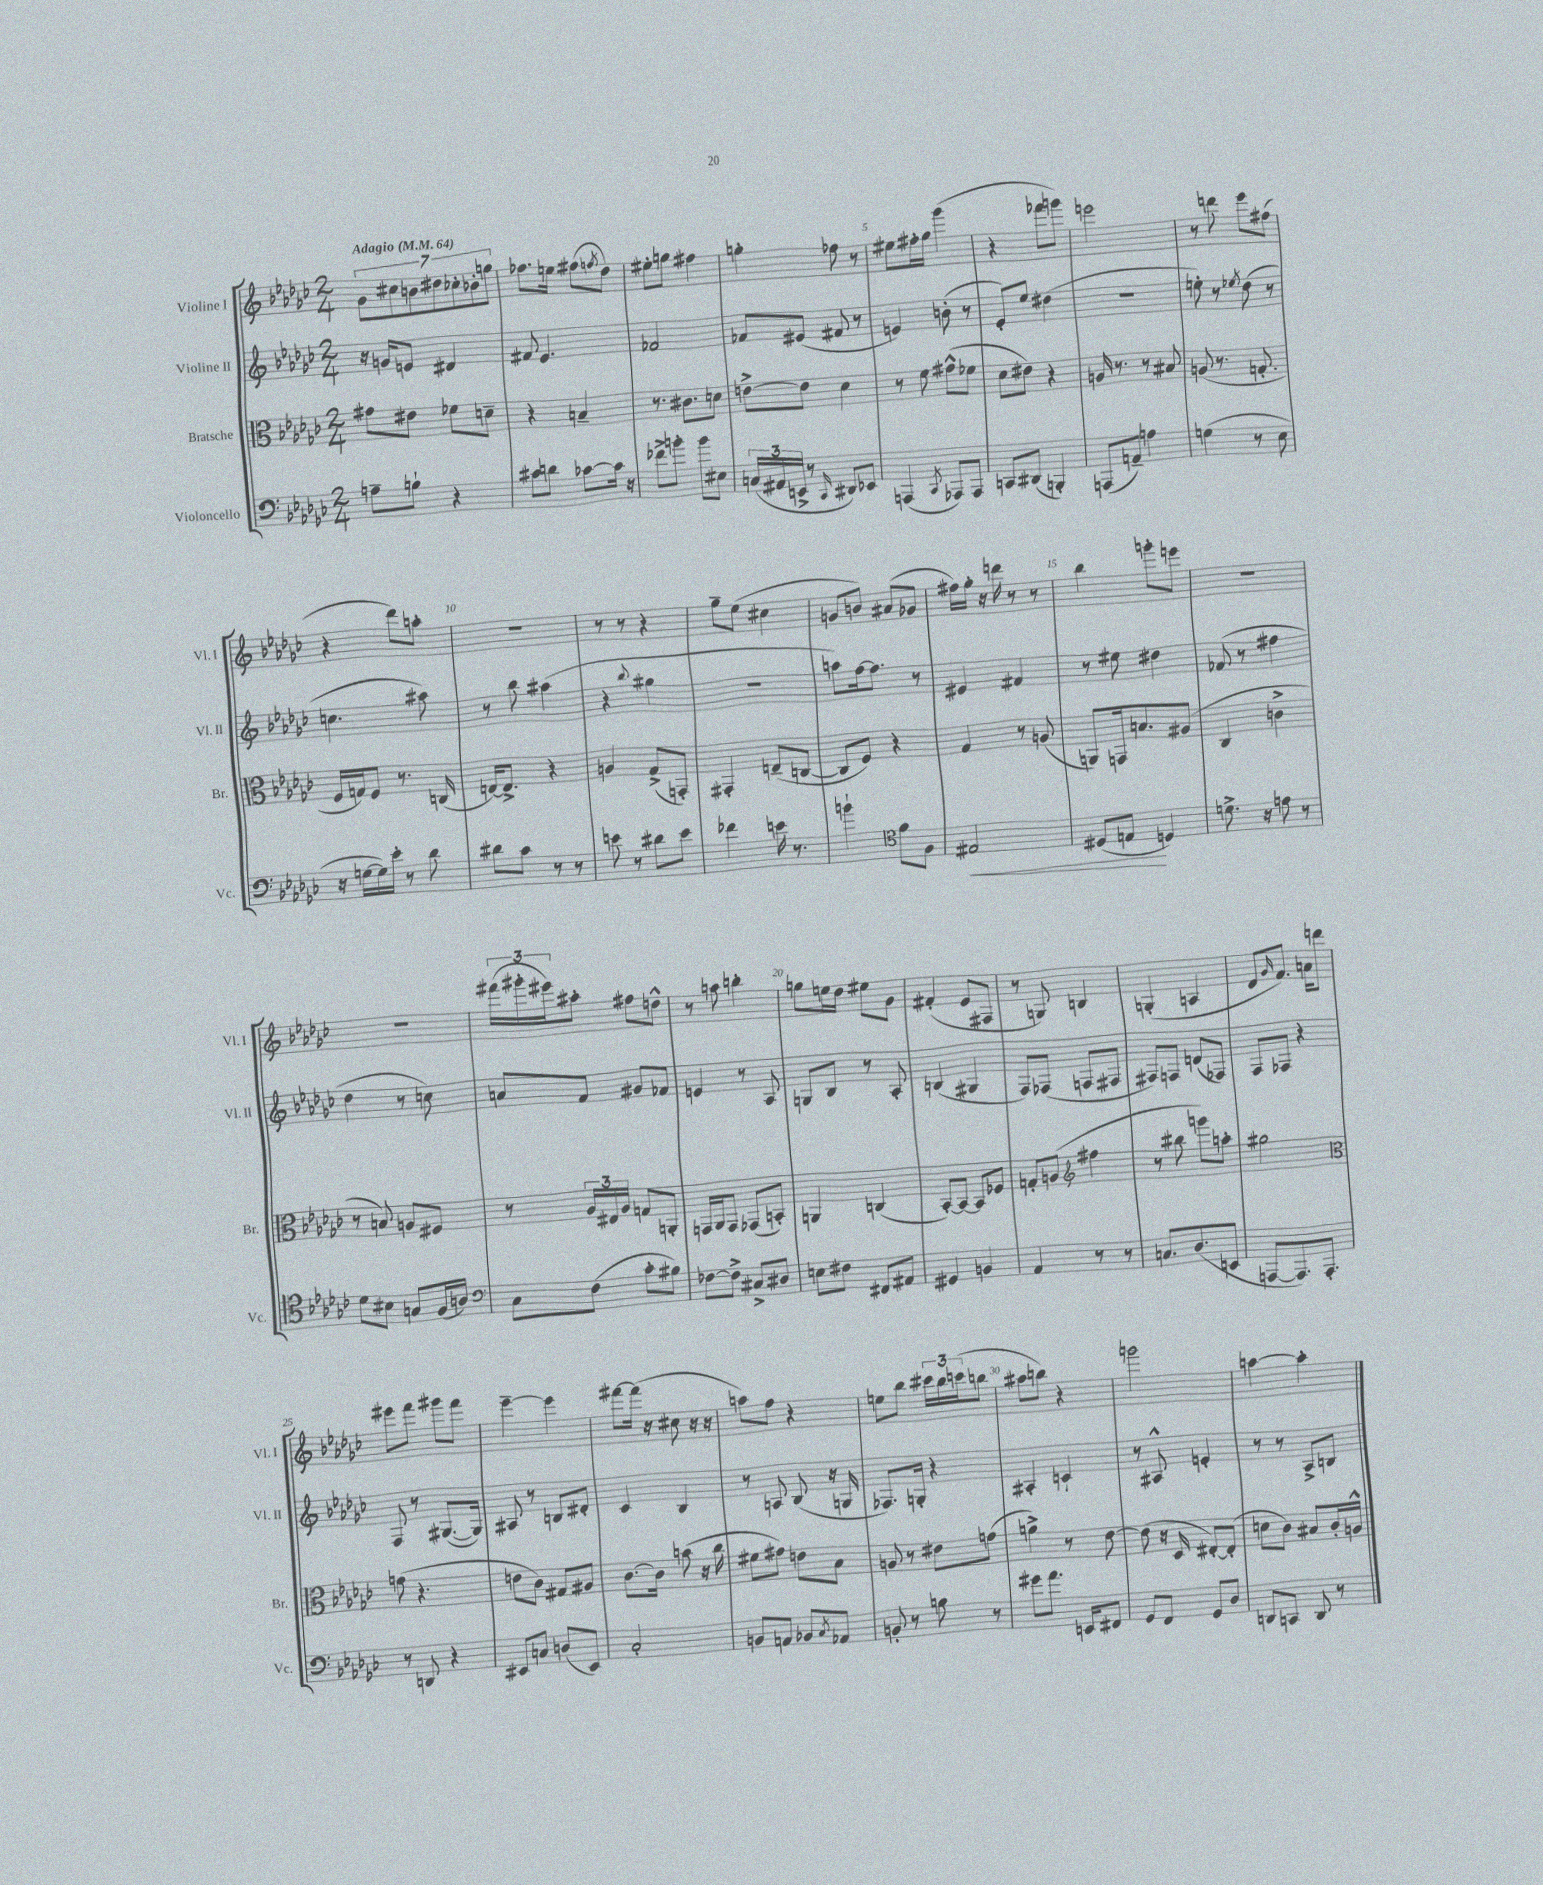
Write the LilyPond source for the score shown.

<<
\new StaffGroup <<
\new Staff = "s0" \with { instrumentName = "Violine I" shortInstrumentName = "Vl. I" } {
    \clef treble \key ges \major \numericTimeSignature \time 2/4 \tempo "Adagio" 4 = 64
    \tuplet 7/4 { ges'8 cis''8 b'8 dis''8 ces''8-. bes'8-. g''8 } |
    fes''8. e''16 fis''8( \acciaccatura { f''8 } des''8) |
    eis''8-. g''8 fis''4 |
    g''4-. fes''8 r8 |
    eis''8 fis''16-. ges''16 ges'''4( |
    r4 fes'''8 g'''8) |
    e'''2 |
    r8 d'''8 ees'''8 fis''8( |
    r4 des'''8) a''8-. |
    r2 |
    r8 r8 r4 |
    ges''8-- ees''8( cis''4 |
    g'8 b'8) ais'8( ges'8 |
    fis''16) ges''16-. r16 d'''16 r8 r8 |
    bes''4 g'''8-. e'''8 |
    r2 |
    R2 |
    \tuplet 3/2 { fis'''16( gis'''16-. eis'''16) } ais''8-. fis''8 d''8-^ |
    r8 a''8 b''4-. |
    g''8 e''16 des''16 eis''8 ges'8 |
    fis'4-.( ees'8 fis8 |
    r8 g8) b4 |
    g4-.( a4 |
    des'8 \grace { ges'16 } f'8.) a'16 d'''8 |
    eis'''8 f'''8 gis'''8 f'''8 |
    ees'''4~-- ees'''4 |
    fis'''8~ fis'''16( r16 cis''8 r16 r16 |
    a''8) f''8 r4 |
    e''8 bes''8 \tuplet 3/2 { cis'''16 bes''16 c'''16( } b''8 |
    ais''8 b''8) r4 |
    g'''2 |
    a''4~ a''4-. \bar "|." |
}
\new Staff = "s1" \with { instrumentName = "Violine II" shortInstrumentName = "Vl. II" } {
    \clef treble \key ges \major \numericTimeSignature \time 2/4
    r16 g'16 e'8 dis'4 |
    fis'8 ees'4. |
    fes'2 |
    fes'8 eis'8( fis'8 r8 |
    e'4) b'8-.( r8 |
    ees'8-.) ees''8 dis''4( |
    R2 |
    e''8-.) r8 \acciaccatura { ees''8 } des''8( r8 |
    c''4. ais''8) |
    r8 bes''8 ais''4( |
    r4 \appoggiatura { bes''8 } gis''4 |
    R2 |
    a''8) f''16~ f''8. r8 |
    eis'4 fis'4 |
    r8 eis''8 dis''4 |
    fes'8( r8 fis''4 |
    des''4 r8 c''8) |
    a'8 f'8 gis'8 fes'8 |
    e'4 r8 aes8 |
    g8 bes8 r8 aes8-. |
    b4( gis4 |
    f8) fes8( f8 fis8 |
    fis8) f8 d'8( fes8) |
    f8 fes8 r4 |
    f8 r8 gis8.~( gis16) |
    ais8 r8 b8 dis'8-. |
    ces'4 bes4 |
    r8 a8 bes8( r16 g16 |
    fes8.) g16-. r4 |
    ais4-. c'4-! |
    r8 ais8-^ e'4-. |
    r8 r8 aes8-> b8 \bar "|." |
}
\new Staff = "s2" \with { instrumentName = "Bratsche" shortInstrumentName = "Br." } {
    \clef alto \key ges \major \numericTimeSignature \time 2/4
    gis'8 eis'8 fes'8 d'8-- |
    r4 b4-- |
    r8. cis'8. d'8 |
    e'8~-> e'8 des'4 |
    r8 f'8 gis'8-^( fes'8 |
    des'8 eis'8) r4 |
    a16 r8. r8 bis8 |
    a8( r8. g8.-. |
    f16 g16) f8 r8. c16( |
    e16~) e8.-> r4 |
    a4 ges8->( g,8-.) |
    gis,4-. e8--( c8~ |
    c8 f8) r4 |
    ges4 r8 a8( |
    a,8) g,16 b8. ais8( |
    ces4 c'4-> |
    r8 b8) a8 fis8 |
    r8 \tuplet 3/2 { aes16 eis16 aes16 } g8 a,8-. |
    g,16 aes,16 g,8 ges,8( b,8-.) |
    a,4 c4( |
    bes,8~-.) bes,8~ bes,8 fes8 |
    g8-. a8( \clef treble fis''4 |
    r8 bis''8 g'''8) a''8-. |
    gis''2 |
    \clef alto g'8( r4. |
    e'8 ces'8) gis8 ais8 |
    ces'8.~ ces'16 b'8( r16 ces''16 |
    fis'8 gis'8) e'8 bes8 |
    a8 r8 eis'8 g'8( |
    a'4->) r8 ees'8~ |
    ees'8( r16 des16 eis8~-.) eis8-.( |
    d'8 ces'8) bis8 ces'16-. a16-^ \bar "|." |
}
\new Staff = "s3" \with { instrumentName = "Violoncello" shortInstrumentName = "Vc." } {
    \clef bass \key ges \major \numericTimeSignature \time 2/4
    a8-- b8-! r4 |
    cis'8 d'8 ces'8~ ces'16 r16 |
    fes'8-> b'8-. b'8 eis8 |
    \tuplet 3/2 { c16( ais,16 e,16-> } r8 \grace { ces,16 } dis,8) ees,8 |
    a,,4( \acciaccatura { ces,8 } aes,,8) aes,,8 |
    c,8 dis,8( b,,4-.) |
    a,,8( a,8--) a4 |
    g4( r8 ees8 |
    r16 g16~ g16) ees'16-. r8 des'8 |
    dis'8 ces'8 r8 r8 |
    e'8 r8 dis'8 e'8 |
    fes'4 e'16 r8. |
    b'4-! \clef tenor f'8 f8 |
    eis2\< |
    dis8( e8\! d4) |
    d'8.-> r16 e'8 r8 |
    des'8 bis8 g8 f16( a16) |
    \clef bass ces8 f8( ces'8-. bis8) |
    fes8~ fes8-> cis8-> dis8 |
    e8 fis8 fis,8 ais,8 |
    gis,4 b,4 |
    aes,4 r8 r8 |
    c8. des8.( e,8 |
    a,,8~ a,,8.) a,,8.-. |
    r8 d,8 r4 |
    eis,8 c8 d8( eis,8) |
    ces2-. |
    b,8 a,8 bes,8 \acciaccatura { ces8 } aes,8 |
    b,8-. r8 b8 r8 |
    gis'8 aes'8. e,16 fis,8 |
    ges,8 f,8 ges,8 des8 |
    d,8 c,8 d,8 r8 \bar "|." |
}
>>
>>
\layout { \context { \Score \override BarNumber.break-visibility = ##(#f #t #t) barNumberVisibility = #(every-nth-bar-number-visible 5) } }
